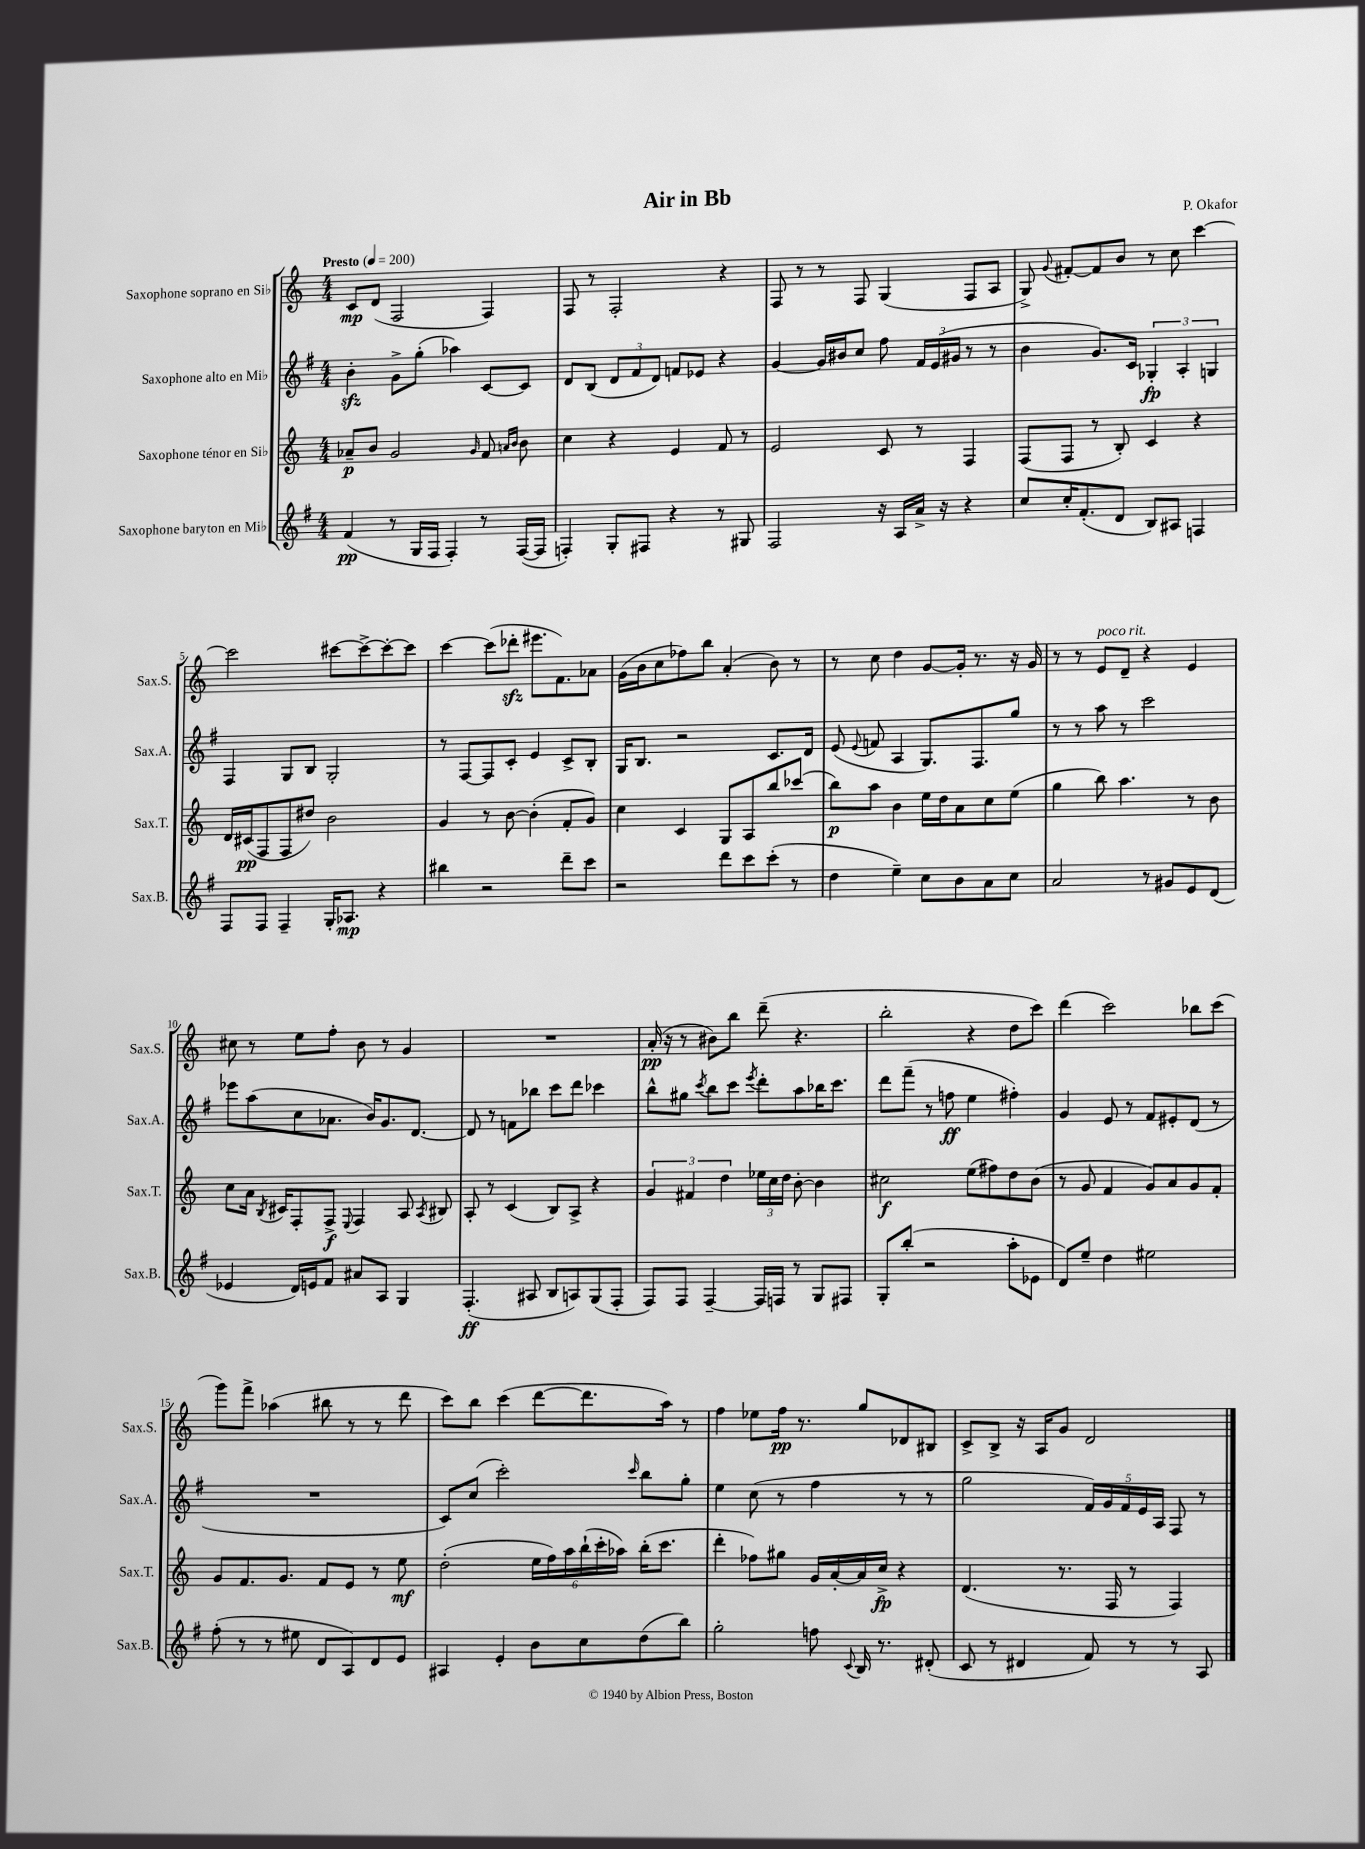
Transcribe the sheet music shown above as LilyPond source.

\header { title = "Air in Bb" composer = "P. Okafor" }
<<
\new StaffGroup <<
\new Staff = "s0" \with { instrumentName = "Saxophone soprano en Sib" shortInstrumentName = "Sax.S." } {
    \clef treble \key c \major \numericTimeSignature \time 4/4 \tempo "Presto" 4 = 200
    \autoBeamOff c'8[\mp d'8]( f2 f4) |
    f8 r8 f2-. r4 |
    f8 r8 r8 f8 g4( f8[ a8] |
    g8->) \appoggiatura { g'8 } fis'8[~-. fis'8 b'8] r8 c''8 c'''4~ |
    c'''2 cis'''8[~ cis'''8~-> cis'''8~-. cis'''8] |
    c'''4~ c'''8[( des'''8]-.\sfz eis'''8.[ f'8.) aes'8] |
    g'16[( b'16 c''8 fes''8) b''8] a'4-.( b'8) r8 |
    r8 c''8 d''4 g'8[~ g'16]-. r8. r16 g'16 |
    r8 r8 e'8[^\markup { \italic "poco rit." } d'8]-- r4 e'4 |
    cis''8 r8 e''8[ f''8]-. b'8 r8 g'4 |
    R1 |
    a'16-.\pp( r16 r8 bis'8[) b''8] d'''8--( r4. |
    b''2-. r4 d''8[ c'''8]) |
    d'''4( c'''2) bes''8[ c'''8]( |
    g'''8[) f'''8]-> aes''4( bis''8 r8 r8 d'''8 |
    c'''8[) b''8] c'''4( d'''8[~ d'''8. a''16]) r8 |
    f''4 ees''8[ f''16]\pp r8. g''8[ des'8 bis8] |
    c'8[-> b8]-> r16 a16[ g'8] d'2 \bar "|." |
}
\new Staff = "s1" \with { instrumentName = "Saxophone alto en Mib" shortInstrumentName = "Sax.A." } {
    \clef treble \key g \major \numericTimeSignature \time 4/4
    \autoBeamOff b'4-.\sfz g'8[-> g''8]-.( aes''4) c'8[~ c'8] |
    d'8[ b8]( \tuplet 3/2 { d'8[ fis'8 d'8]) } f'8[ ees'8] r4 |
    g'4~ g'16[ bis'16 c''8] fis''8 \tuplet 3/2 { fis'16[ e'16( gis'16] } r8 r8 |
    b'4 g'8.[) c'16] \tuplet 3/2 { ges4-.\fp a4-. g4 } |
    fis4 g8[ b8] g2-. |
    r8 fis8[~ fis8 c'8]-. e'4 c'8[-> b8]-. |
    g16[ b8.] r2 c'8.[ d'16] |
    e'8( \appoggiatura { e'8 } f'8 a4 g8.[) fis8. g''8] |
    r8 r8 a''8 r8 c'''2 |
    ees'''8[ a''8( c''8 aes'8.] b'16[) g'8. d'8.]~ |
    d'8 r8 f'8[ bes''8] c'''8[ d'''8] ces'''4 |
    b''8[-^ gis''8] \acciaccatura { c'''8 } b''8[ c'''8] \acciaccatura { e'''8 } d'''8[-. a''8 bes''16 c'''8.] |
    d'''8[ fis'''8]--( r8 f''8\ff e''4 fis''4-.) |
    g'4 e'8 r8 fis'8[ eis'8-. d'8]( r8 |
    R1 |
    c'8[) c''8]( c'''2-.) \grace { c'''16 } b''8[ g''8]-. |
    e''4 c''8( r8 fis''4 r8 r8 |
    g''2 \tuplet 5/4 { fis'16[) g'16 fis'16 e'16 a16] } fis8 r8 \bar "|." |
}
\new Staff = "s2" \with { instrumentName = "Saxophone ténor en Sib" shortInstrumentName = "Sax.T." } {
    \clef treble \key c \major \numericTimeSignature \time 4/4
    \autoBeamOff aes'8[--\p b'8] g'2 \grace { g'16 } f'8 \grace { a'16[ b'16] } b'8 |
    c''4 r4 e'4 f'8 r8 |
    e'2 c'8 r8 f4 |
    f8[( f8] r8 b8-.) c'4 r4 |
    d'16[ cis'16\pp( f8 f8 dis''8]) b'2 |
    g'4 r8 b'8~ b'4-.( f'8[-. g'8]) |
    c''4 c'4 g8[ a8 b''8 ces'''8]( |
    b''8[\p) a''8] b'4 e''16[ d''16 a'8 c''8 e''8]( |
    g''4 b''8) a''4. r8 b'8 |
    c''8[ a'16] \acciaccatura { b8 } cis'16[ f8-. f8]->\f \appoggiatura { e8 } f4 a8 \acciaccatura { a8 } bis8 |
    a8-. r8 c'4( b8[) a8]-> r4 |
    \tuplet 3/2 { g'4 fis'4 d''4 } \tuplet 3/2 { ees''16[ c''16 d''16] } b'8~-. b'4 |
    cis''2\f e''8[( fis''8) d''8 b'8]( |
    r8 g'8 f'4 g'8[) a'8 g'8 f'8]-. |
    g'8[ f'8. g'8.] f'8[ e'8] r8 e''8\mf |
    d''2-.( \tuplet 6/4 { e''16[ f''16) a''16 b''16-!( c'''16-. aes''16]) } b''16[-.( c'''8.] |
    d'''4-. fes''8[) gis''8] g'16[ a'16~-. a'16 c''16]->\fp r4 |
    d'4.( r8. f16 r8 f4) \bar "|." |
}
\new Staff = "s3" \with { instrumentName = "Saxophone baryton en Mib" shortInstrumentName = "Sax.B." } {
    \clef treble \key g \major \numericTimeSignature \time 4/4
    \autoBeamOff fis'4\pp( r8 g16[ fis16] fis4-.) r8 fis16[~( fis16] |
    f4-.) g8[-. fis8] r4 r8 gis8 |
    fis2 r16 a16[ a'16]-> r16 r4 |
    c''8[ c''16-. fis'8.-.( d'8] b8[) ais8] f4 |
    fis8[ fis8] fis4-- g16[-. aes8.]\mp r4 |
    bis''4 r2 d'''8[-- c'''8] |
    r2 d'''8[ c'''8 c'''8]-.( r8 |
    d''4 e''4--) c''8[ b'8 a'8 c''8] |
    a'2 r8 gis'8[ e'8 d'8]( |
    ees'4 d'16[) e'16 fis'8] ais'8[ a8] g4 |
    fis4.-.\ff( ais8 b8[ a8) g8( fis8]-. |
    fis8[) fis8] fis4~-- fis16[ f16] r8 g8[ fis8] |
    g8[-. b''8]-.( r2 a''8[-. ees'8] |
    d'8[) e''8]-- d''4 eis''2 |
    fis''8-.( r8 r8 eis''8 d'8[ a8) d'8 e'8] |
    ais4 e'4-. b'8[ c''8 d''8( b''8]) |
    g''2-. f''8 \appoggiatura { c'8 } b16 r8. dis'8-.( |
    c'8 r8 dis'4 fis'8) r8 r8 a8 \bar "|." |
}
>>
>>
